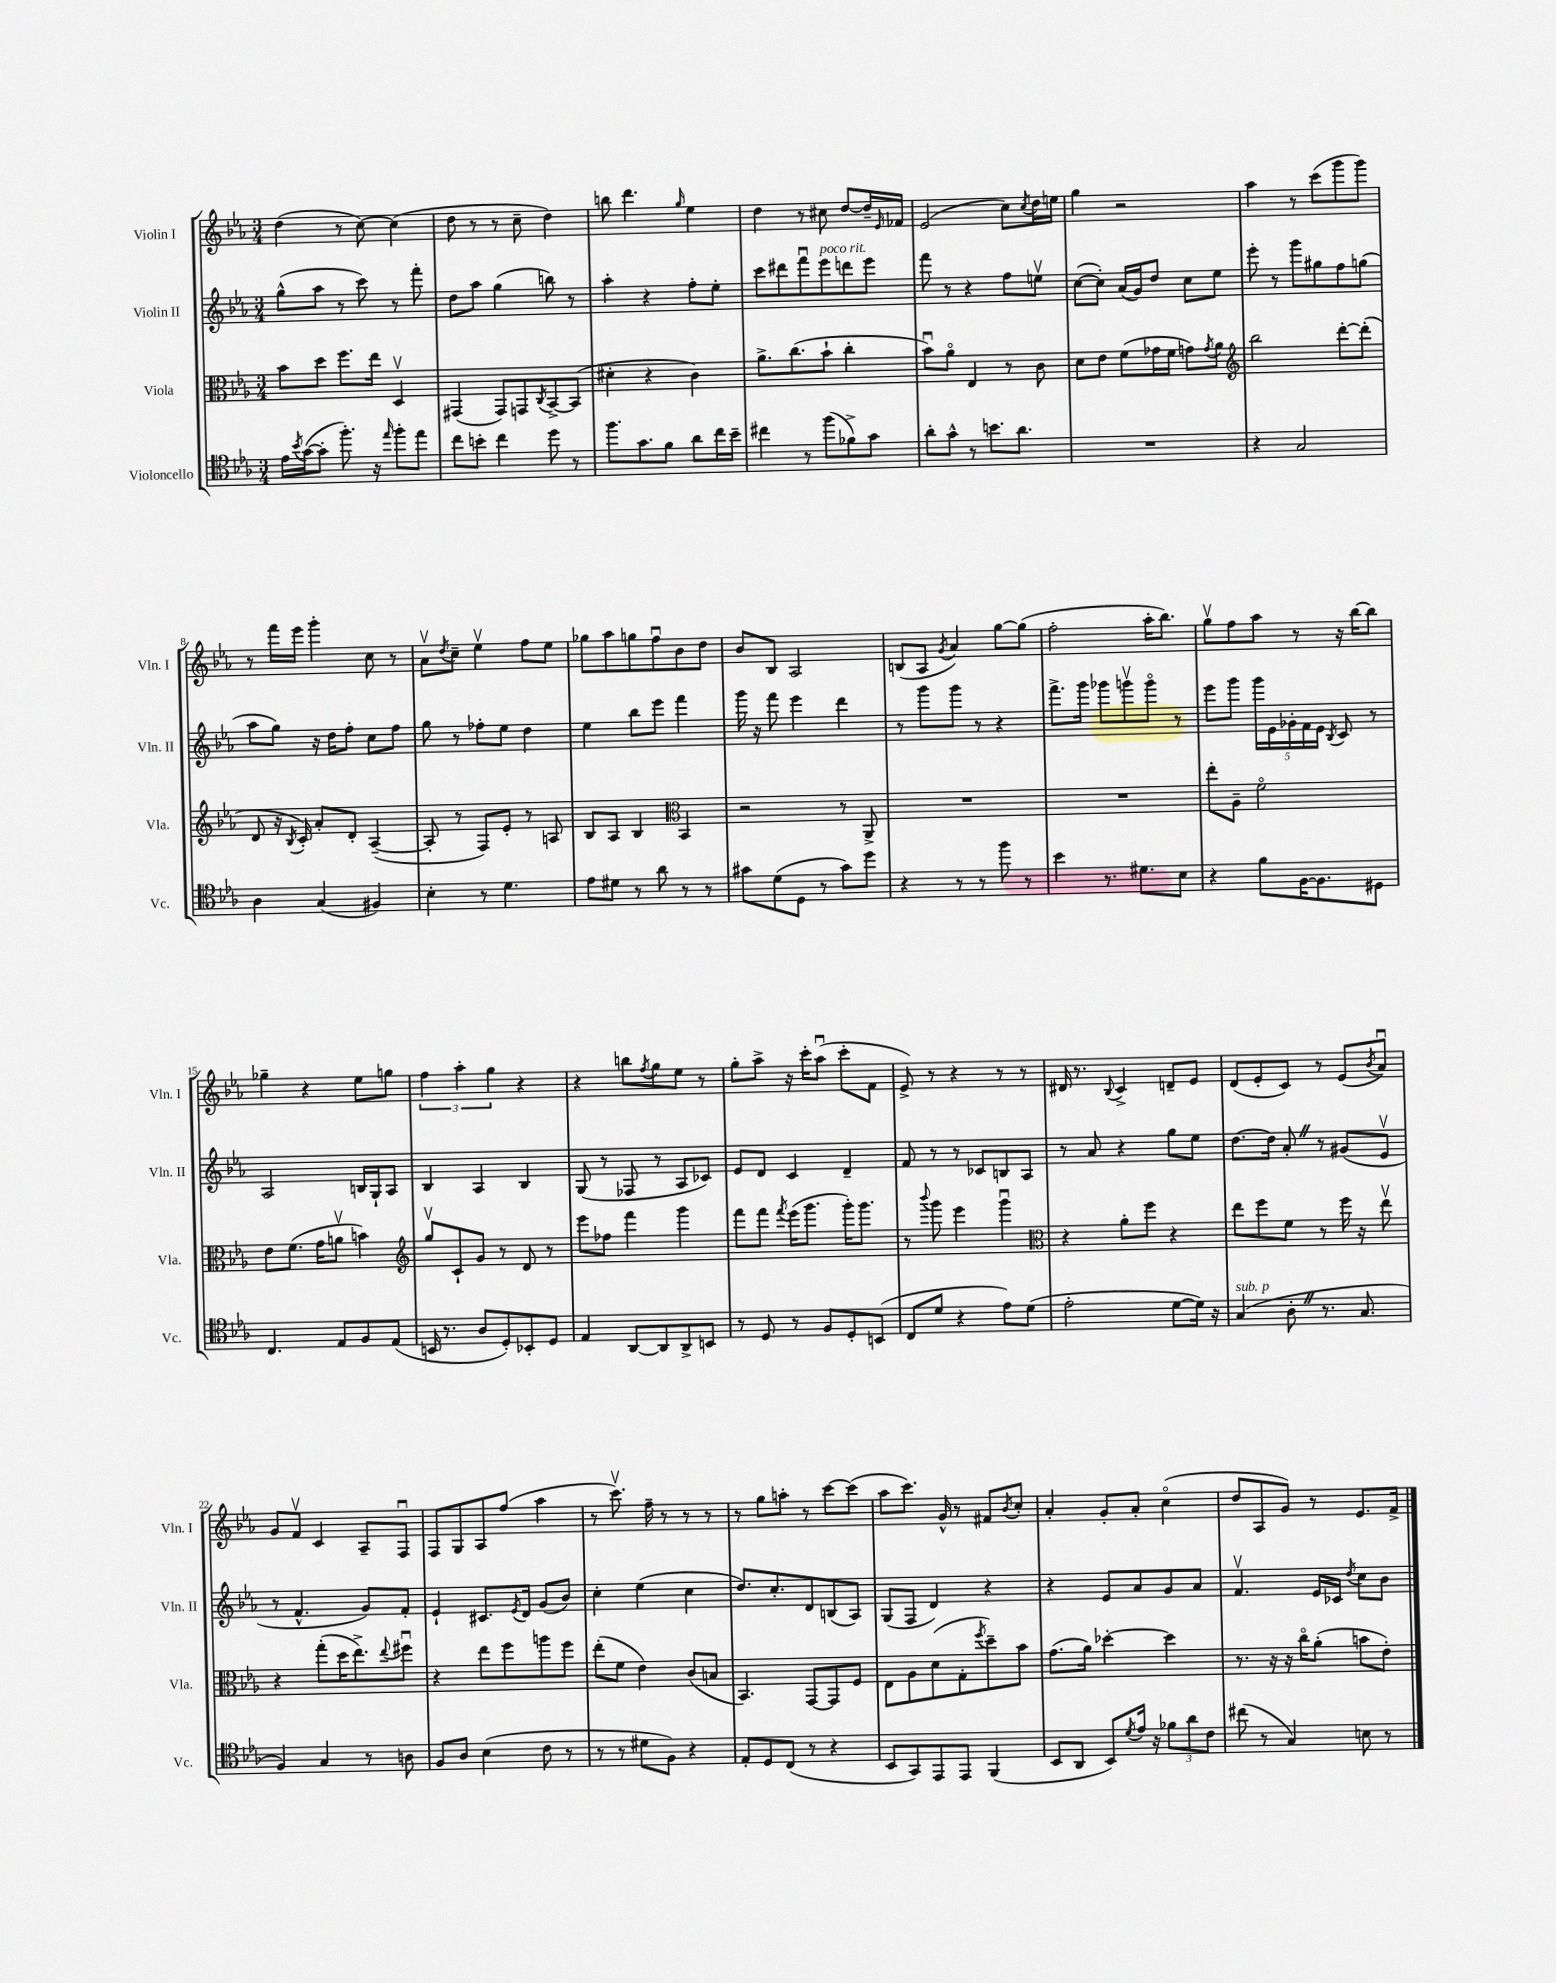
<<
\new StaffGroup <<
\new Staff = "s0" \with { instrumentName = "Violin I" shortInstrumentName = "Vln. I" } {
    \clef treble \key ees \major \numericTimeSignature \time 3/4
    d''4( r8 c''8~) c''4( |
    d''8 r8 r8 c''8-- d''4) |
    b''8 d'''4. \grace { g''16 } ees''4 |
    d''4 r8 cis''8 d''8~ d''16-- \grace { ees'16 } fes'16 |
    ees'2( c''8) \acciaccatura { c''8 } d''16 e''16 |
    g''4 r2 |
    aes''4 r8 c'''8( g'''8 g'''8) |
    r8 f'''16 ees'''16 g'''4-. c''8 r8 |
    aes'8\upbow \acciaccatura { d''8 } c''8-- ees''4\upbow f''8 ees''8 |
    ges''8 aes''8 g''8 f''8\downbow bes'8 d''8 |
    bes'8 bes8 aes2 |
    b8( aes8 \acciaccatura { g'8 } aes'4) g''8~ g''8( |
    f''2-. aes''16-. bes''8.) |
    g''8\upbow f''8 aes''8 r8 r16 bes''16~ bes''8 |
    ges''4-- r4 ees''8 g''8 |
    \tuplet 3/2 { f''4 aes''4-. g''4 } r4 |
    r4 b''8 \acciaccatura { f''8 } g''8 ees''8 r8 |
    g''8-. aes''8-> r16 c'''16-. aes''8\downbow( c'''8-. f'8 |
    ees'8->) r8 r4 r8 r8 |
    dis'16 r8. \appoggiatura { bes8 } c'4-> d'8-- ees'8 |
    d'8( ees'8-. c'8) r8 ees'8( \acciaccatura { bes'8 } aes'8\downbow) |
    g'8 f'8\upbow c'4 aes8-- f8\downbow |
    f8 g8 aes8 f''8( aes''4 |
    r8 c'''8.\upbow) f''16-- r8 r8 r8 |
    r8 g''8 a''8-. r8 c'''8~ c'''8( |
    aes''8 c'''8.) g'16-^ r8 fis'8 \acciaccatura { bes'8 } c''8-. |
    aes'4-. g'8-. aes'8-. c''4\flageolet( |
    d''8 aes8 g'8) r8 ees'8. f'16-> \bar "|." |
}
\new Staff = "s1" \with { instrumentName = "Violin II" shortInstrumentName = "Vln. II" } {
    \clef treble \key ees \major \numericTimeSignature \time 3/4
    g''8-^( aes''8 r8 c'''8) r8 f'''8-. |
    d''8 aes''8 g''4( b''8) r8 |
    aes''4-. r4 f''8-. ees''8-. |
    c'''8 dis'''8 f'''8\downbow ees'''8^\markup { \italic "poco rit." } d'''8 ees'''8 |
    f'''8 r8 r4 f''8 e''8\upbow |
    c''8~( c''8-.) aes'16( g'16) d''8 c''8 ees''8 |
    ees'''8-. r8 g'''8 gis''8 f''8 g''8( |
    aes''8 g''8) r16 d''16 f''8-. c''8 f''8 |
    g''8 r8 fes''8-. ees''8 d''4 |
    ees''4 bes''8 ees'''8 f'''4 |
    g'''16 r16 f'''8 ees'''4 d'''4 |
    r8 g'''8 g'''8 r8 r4 |
    f'''8.-> g'''16 ges'''8 g'''8\upbow g'''8\flageolet r8 |
    ees'''8 g'''8 \tuplet 5/4 { g'''16 ees'16 ges'16-. f'16 ees'16 } \acciaccatura { bes8 } c'8 r8 |
    aes2 b16 g16-! aes8 |
    bes4 aes4 bes4 |
    g8( r8 fes8 r8 aes8 ces'8) |
    ees'8 d'8 c'4 d'4-- |
    f'8 r8 r8 ces'8 b8 aes8 |
    r8 aes'8 r4 g''8 ees''8 |
    d''8.~ d''16 aes'8-. \once \override BreathingSign.text = \markup { \musicglyph "scripts.caesura.straight" } \breathe r8 gis'8( ees'8\upbow |
    r8 f'4.-^ g'8) f'8-. |
    ees'4-! cis'8. \acciaccatura { ees'8 } d'16 g'8( bes'8) |
    c''4-. ees''4( c''4 |
    d''8.) c''8.-. d'8 b8( aes8) |
    g8( f8 d'4) r4 |
    r4 ees'8 aes'8 g'8 aes'8 |
    f'4.\upbow ees'16 ces'16 \acciaccatura { d''8 } c''8 bes'8 \bar "|." |
}
\new Staff = "s2" \with { instrumentName = "Viola" shortInstrumentName = "Vla." } {
    \clef alto \key ees \major \numericTimeSignature \time 3/4
    bes'8 d''8 f''8. ees''16 d4\upbow |
    gis,4( gis,8) g,8 \acciaccatura { c8 } bes,8~-> bes,8( |
    dis'4-. r4 c'4) |
    aes'8.-> c''8.( bes'8-! c''4-. |
    bes'8\downbow) aes'8\flageolet ees4 r8 c'8 |
    d'8 ees'8 f'8( ges'16 f'16 g'8) \acciaccatura { g'8 } aes'8 |
    \clef treble bes''2 d'''8~-. d'''8-.( |
    d'8 r16 \acciaccatura { bes8 } c'16-.) aes'8-. d'8-. aes4~--( |
    aes8-. r8 f8) ees'8-. r8 a8 |
    bes8 aes8 bes4 \clef alto bes,4 |
    r2 r8 aes,8-> |
    R2. |
    R2. |
    ees''8-. aes8-- f'2\flageolet |
    ees'8 f'8.( g'16 a'8\upbow b'4) |
    \clef treble g''8\upbow c'8-! g'8 r8 d'8 r8 |
    ees'''8 fes''8 f'''4 g'''4 |
    f'''8 f'''8 \acciaccatura { f'''8 } ees'''16( g'''8. g'''16-.) g'''8. |
    r8 \appoggiatura { bes'''8 } g'''8 ees'''4 g'''4\downbow |
    \clef alto r4 aes'8-. f''8 r4 |
    ees''8 f''8 f'8 r8 f''16 r16 ees''8\upbow |
    r4 g''8-.( d''16 ees''8.->) \appoggiatura { ees''8 } fis''8\downbow |
    r4 ees''8 f''8 a''8 f''8 |
    ees''8-.( f'8 ees'4) c'8( b8 |
    bes,4.) g,8~ g,8 f8 |
    ees8 aes8 d'8( g8-. \acciaccatura { f''8 } d''8--) bes'8 |
    g'8.( aes'16) des''4~-. des''4 |
    r8. r16 r16 c''16\flageolet aes'8-.( b'8 ees'8-.) \bar "|." |
}
\new Staff = "s3" \with { instrumentName = "Violoncello" shortInstrumentName = "Vc." } {
    \clef tenor \key ees \major \numericTimeSignature \time 3/4
    ees'16 \acciaccatura { bes'8 } g'16~( g'8-. f''8.-.) r16 \grace { ees''16 } f''8-. ees''8 |
    c''8 b'8-. c''4 d''8 r8 |
    f''8. g'8. f'8 aes'8 c''16 bes'16-- |
    cis''4 r8 f''8( fes'8->) g'8 |
    aes'8-. g'8-^ r8 b'8. aes'8. |
    R2. |
    r4 g2 |
    aes4 g4( fis4) |
    bes4-. r8 d'4. |
    ees'8 dis'8 r8 aes'8 r8 r8 |
    gis'8 d'8( d8 r8 gis'8) d''8 |
    r4 r8 r8 f''8 r8 |
    bes'4 r8. dis'8. bes8 |
    r4 f'8 f16~ f8. dis8 |
    c4. ees8 f8 ees8( |
    b,16 r8. aes8 d8-.) bes,8-. d8 |
    ees4 aes,8~ aes,8 aes,8-> b,8 |
    r8 d8 r8 f8 d8-. b,8( |
    c8 d'8 r4 ees'8) d'8( |
    ees'2-. d'8~ d'16) r16 |
    g4^\markup { \italic "sub. p" }( aes8-. \once \override BreathingSign.text = \markup { \musicglyph "scripts.caesura.straight" } \breathe r8. g8. |
    f4) g4 r8 a8 |
    f8 aes8 bes4( c'8 r8 |
    r8 r8 dis'8 f8) r4 |
    ees8-. d8 c8( r8 r4 |
    bes,8 g,8) ees,8 ees,8 f,4( |
    bes,8 aes,8 bes,8) \acciaccatura { d'8 } ees'16 r16 \tuplet 3/2 { fes'8 aes'8 c'8 } |
    cis''8( r8 g4) b8 r8 \bar "|." |
}
>>
>>
